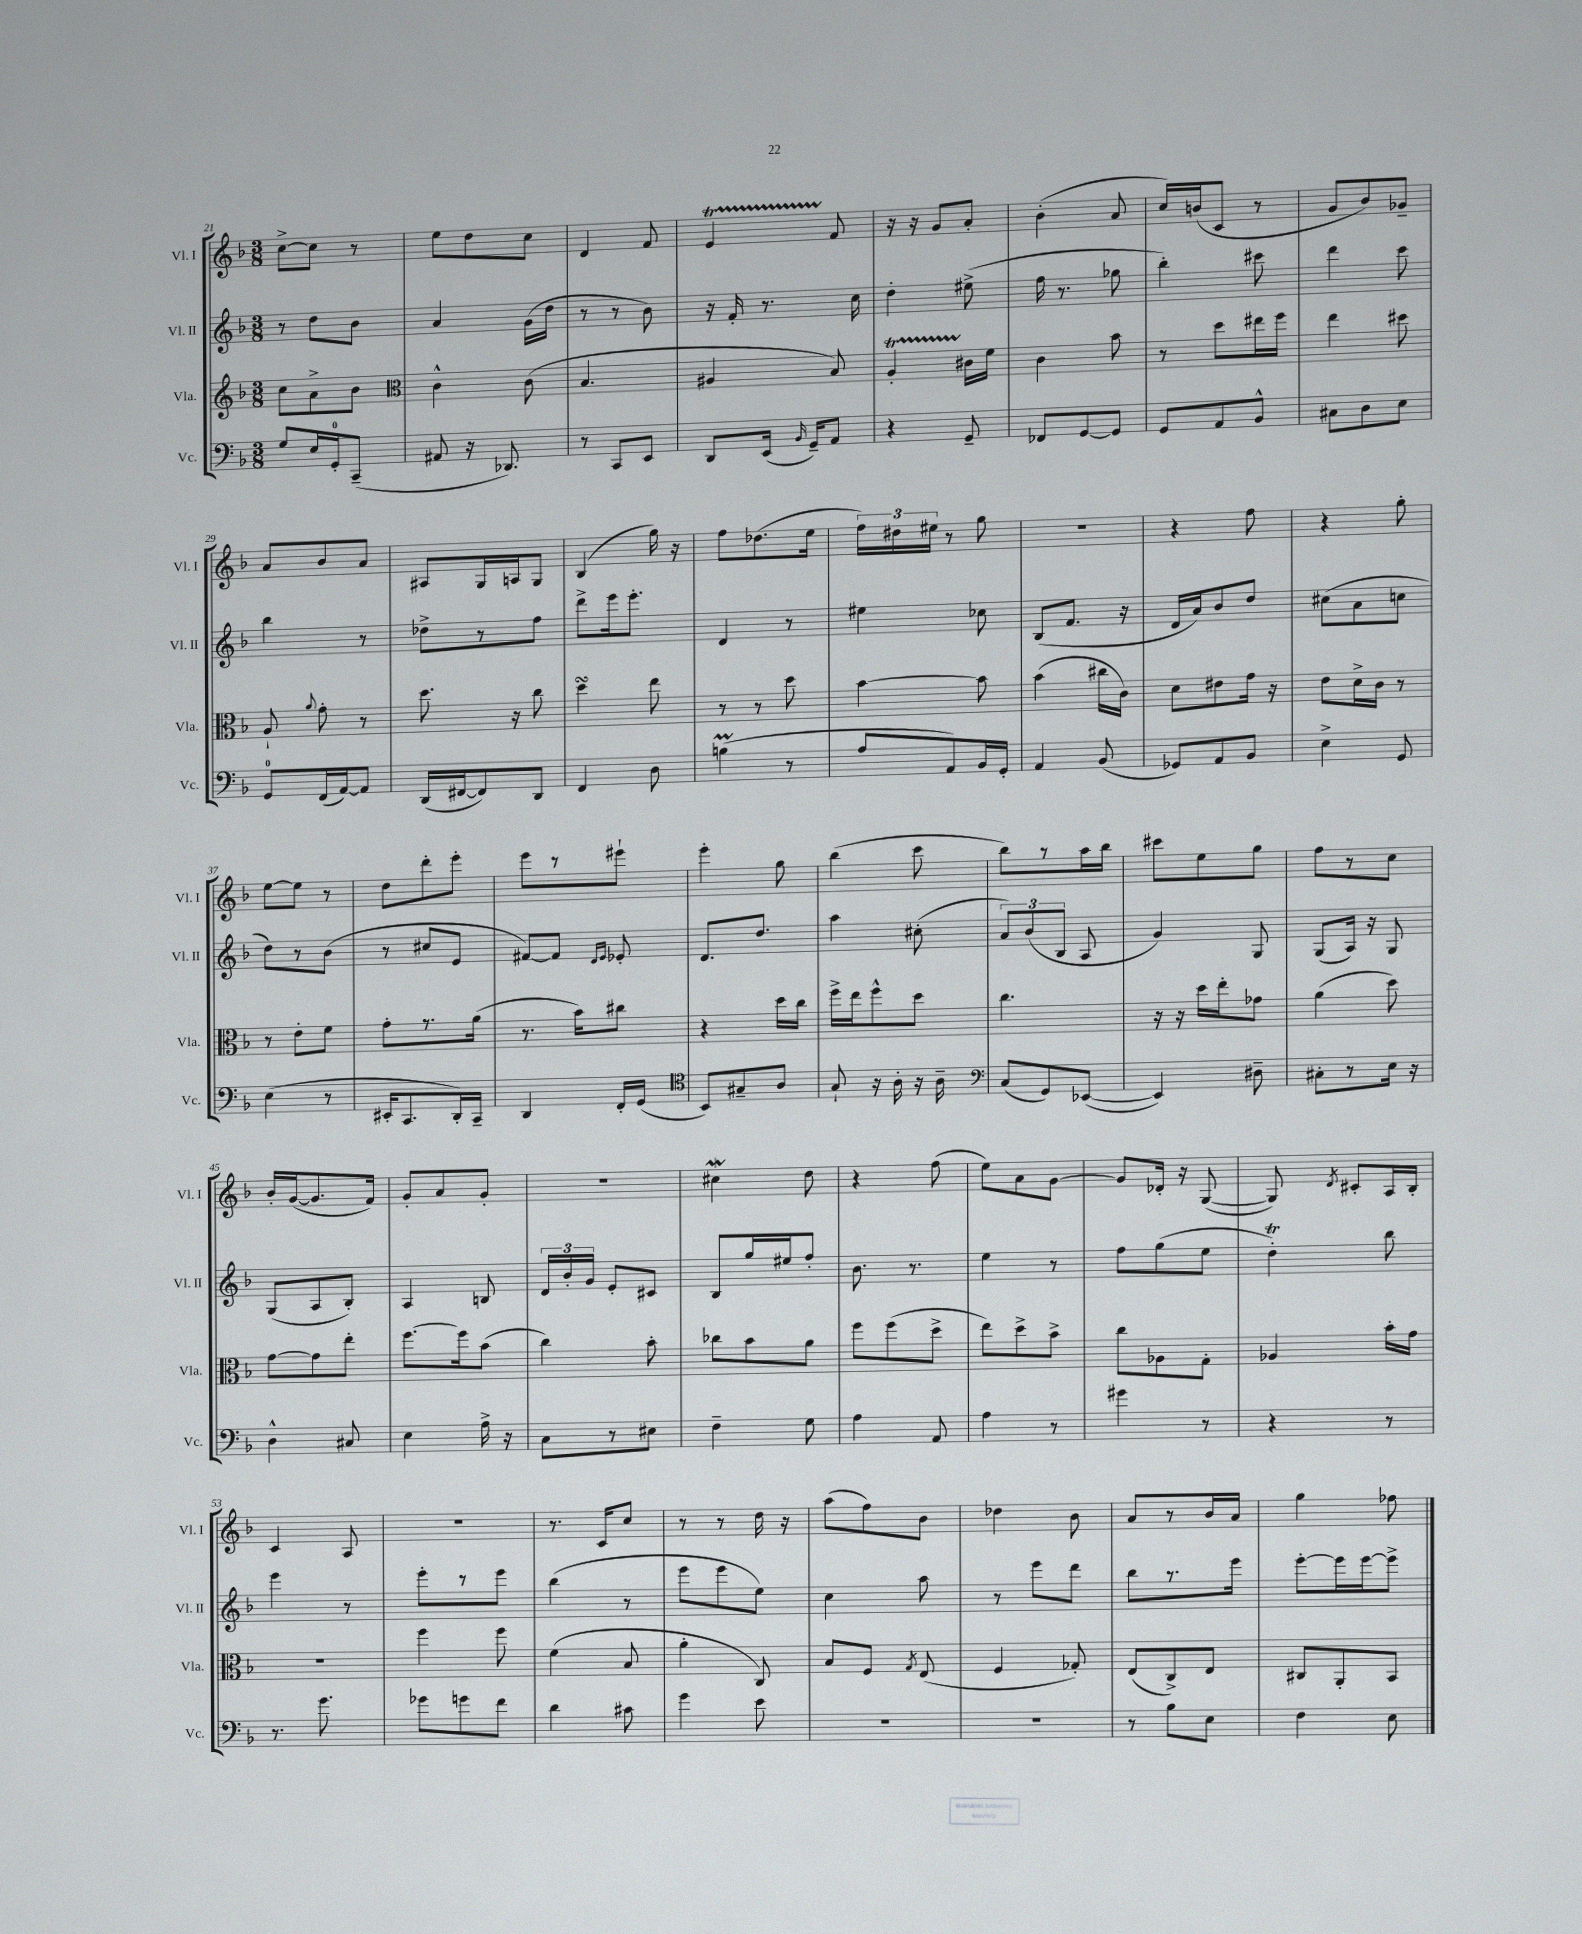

**kern	**kern	**kern	**kern
*staff4	*staff3	*staff2	*staff1
*clefF4	*clefG2	*clefG2	*clefG2
*k[b-]	*k[b-]	*k[b-]	*k[b-]
*M3/8	*M3/8	*M3/8	*M3/8
8G	8cc	8r	[8cc^
16E	8a^	8dd	8cc]
16GG'	.	.	.
(8CC~	8b-	8b-	8r
=	=	=	=
*	*clefC3	*	*
8AA#	4c^^	4a	8ee
16r	.	.	8dd
8.DD-)	.	.	.
.	(8c	(16g	8cc
.	.	16dd	.
=	=	=	=
8r	4.B-	8r	4d
8CC	.	8r	.
8EE	.	8b-)	8f
=	=	=	=
8DD	4A#	16r	4e
.	.	16f'	.
(16EE	.	8.r	.
16qqBB-	.	.	.
16GG~)	.	.	.
8AA	8B-)	.	8f
.	.	16cc	.
=	=	=	=
4r	4A'	4dd'	16r
.	.	.	16r
.	.	.	8g
8GG~	16c#	(8ee#^	8a'
.	16f	.	.
=	=	=	=
8FF-	4c	16ff	(4b-'
.	.	8.r	.
[8GG	.	.	.
8GG]	8b-	8gg-	8a
=	=	=	=
8GG	8r	4bb-')	16cc)
.	.	.	(16b
8AA	8dd	.	8c
8BB-^^	16ee#	8ccc#	8r
.	16ff	.	.
=	=	=	=
8C#	4ee	4ddd	8g
8D	.	.	8b-)
8E	8dd#	8ccc	8g-~
=	=	=	=
8GG	8A`	4bb-	8a
.	8qqa	.	.
(16FF	8g'	.	8b-
[16AA)	.	.	.
8AA]	8r	8r	8a
=	=	=	=
(16DD	8.dd	8dd-^	8A#
[16FF#	.	.	.
8FF#])	.	8r	16G
.	16r	.	16A
8DD	8cc	8ff	8G
=	=	=	=
4FF	4dd	8ddd^	(4B-
.	.	16eee	.
.	.	8.eee'	.
8D	8ee	.	16gg)
.	.	.	16r
=	=	=	=
(4B	8r	4d	8ff
.	8r	.	(8.dd-
8r	8dd	8r	.
.	.	.	16ee
=	=	=	=
8A	[4b-	4ee#	24ff)
.	.	.	24dd#
.	.	.	24ee#
8AA)	.	.	8r
16BB-	8b-]	8cc-	8gg
16GG'	.	.	.
=	=	=	=
4AA	(4b-	(8B-	4.r
.	.	8.f	.
(8BB-	16cc#	.	.
.	16c)	16r	.
=	=	=	=
8GG-)	8d	16d	4r
.	.	16a)	.
8AA	8e#	8b-	.
8BB-	16g	8dd	8ff
.	16r	.	.
=	=	=	=
4E^	8e	(8cc#	4r
.	16d^	8a	.
.	16c	.	.
8GG	8r	8cc	8gg'
=	=	=	=
(4E	8r	8dd)	[8ee
.	8e'	8r	8ee]
8r	8f	(8b-	8r
=	=	=	=
16EE#'	8g'	8r	8dd
8.CC	.	.	.
.	8.r	8cc#	8ddd'
16DD')	.	8e	8eee'
16CC~	(16a	.	.
=	=	=	=
4DD	8.r	[8f#)	8eee
.	.	8f#]	8r
.	16b-)	.	.
.	.	16qqd	.
.	.	16qqe	.
16FF'	8cc#	8e-'	8eee#`
(16GG	.	.	.
=	=	=	=
*clefC4	*	*	*
8BB-)	4r	8.d	4eee'
8G#~	.	.	.
.	.	8.dd	.
8A	16dd	.	8gg
.	16cc	.	.
=	=	=	=
8G`	16ff^	4aa	(4bb-
.	16ee	.	.
16r	8ff^^	.	.
16A'	.	.	.
16r	8dd	(8cc#'	8ccc
16A~	.	.	.
=	=	=	=
*clefF4	*	*	*
(8C	4.cc	12a)	8bb-)
.	.	(12b-	.
8GG)	.	.	8r
.	.	12B-	.
([8EE-	.	8A	16aa
.	.	.	16bb-
=	=	=	=
4EE-])	16r	4g)	8ccc#
.	16r	.	.
.	16dd	.	8ee
.	16ee'	.	.
8D#~	8g-	8G	8gg
=	=	=	=
8C#'	(4a	(8G	8ff
8r	.	16A)	8r
.	.	16r	.
16E	8dd)	8G	8cc
16r	.	.	.
=	=	=	=
4D^^	[8g	(8G	16b-'
.	.	.	([16g
.	8g]	8A	8.g]
8C#	8ee'	8B-')	.
.	.	.	16f)
=	=	=	=
4E	[8.ff	4A	8g'
.	.	.	8a
.	16ff]	.	.
16A^	(8b-	8B	8g'
16r	.	.	.
=	=	=	=
8C	4cc)	24d	4.r
.	.	24b-'	.
.	.	24g	.
8r	.	8e'	.
8E#	8b-'	8c#	.
=	=	=	=
4F~	8cc-	8B-	4cc#
.	8b-	16gg	.
.	.	16ee#	.
8G	8a	8ff'	8dd
=	=	=	=
4A	8ff	8.b-	4r
.	(8ff	.	.
.	.	8.r	.
8AA	8dd^	.	(8ff
=	=	=	=
4A	8ee)	4ee	8ee)
.	8dd^	.	8a
8r	8b-^	8r	[8g
=	=	=	=
4g#	8cc	8ff	8g]
.	8A-	(8gg	16d-'
.	.	.	16r
8r	8G'	8ee	([8G
=	=	=	=
4r	4A-	4dd')	8G])
.	.	.	8qd
.	.	.	8c#'
8r	16b-'	8bb-	16A
.	16g	.	16B-'
=	=	=	=
8.r	4.r	4eee	4c
8.g	.	.	.
.	.	8r	8A
=	=	=	=
8g-	4ff	8eee'	4.r
8g	.	8r	.
8f	8ff	8eee	.
=	=	=	=
4d	(4f	(4bb-	8.r
.	.	.	16c
8c#	8B-	8r	8cc
=	=	=	=
4g	4a'	8eee	8r
.	.	8eee	8r
8e	8C)	8ee)	16dd
.	.	.	16r
=	=	=	=
4.r	8B-	4cc	(8aa
.	8F	.	8ff)
.	8qG	.	.
.	(8E	8aa	8b-
=	=	=	=
4.r	4F	8r	4dd-
.	.	8eee	.
.	8G-')	8ddd	8b-
=	=	=	=
8r	(8E	8bb-	8a
8B-	8C^)	8.r	8r
8E	8E	.	16b-
.	.	16eee	16a
=	=	=	=
4F	8C#	[8eee'	4gg
.	8AA'	16eee]	.
.	.	[16eee	.
8E	8BB-	8eee^]	8ff-
==	==	==	==
*-	*-	*-	*-
